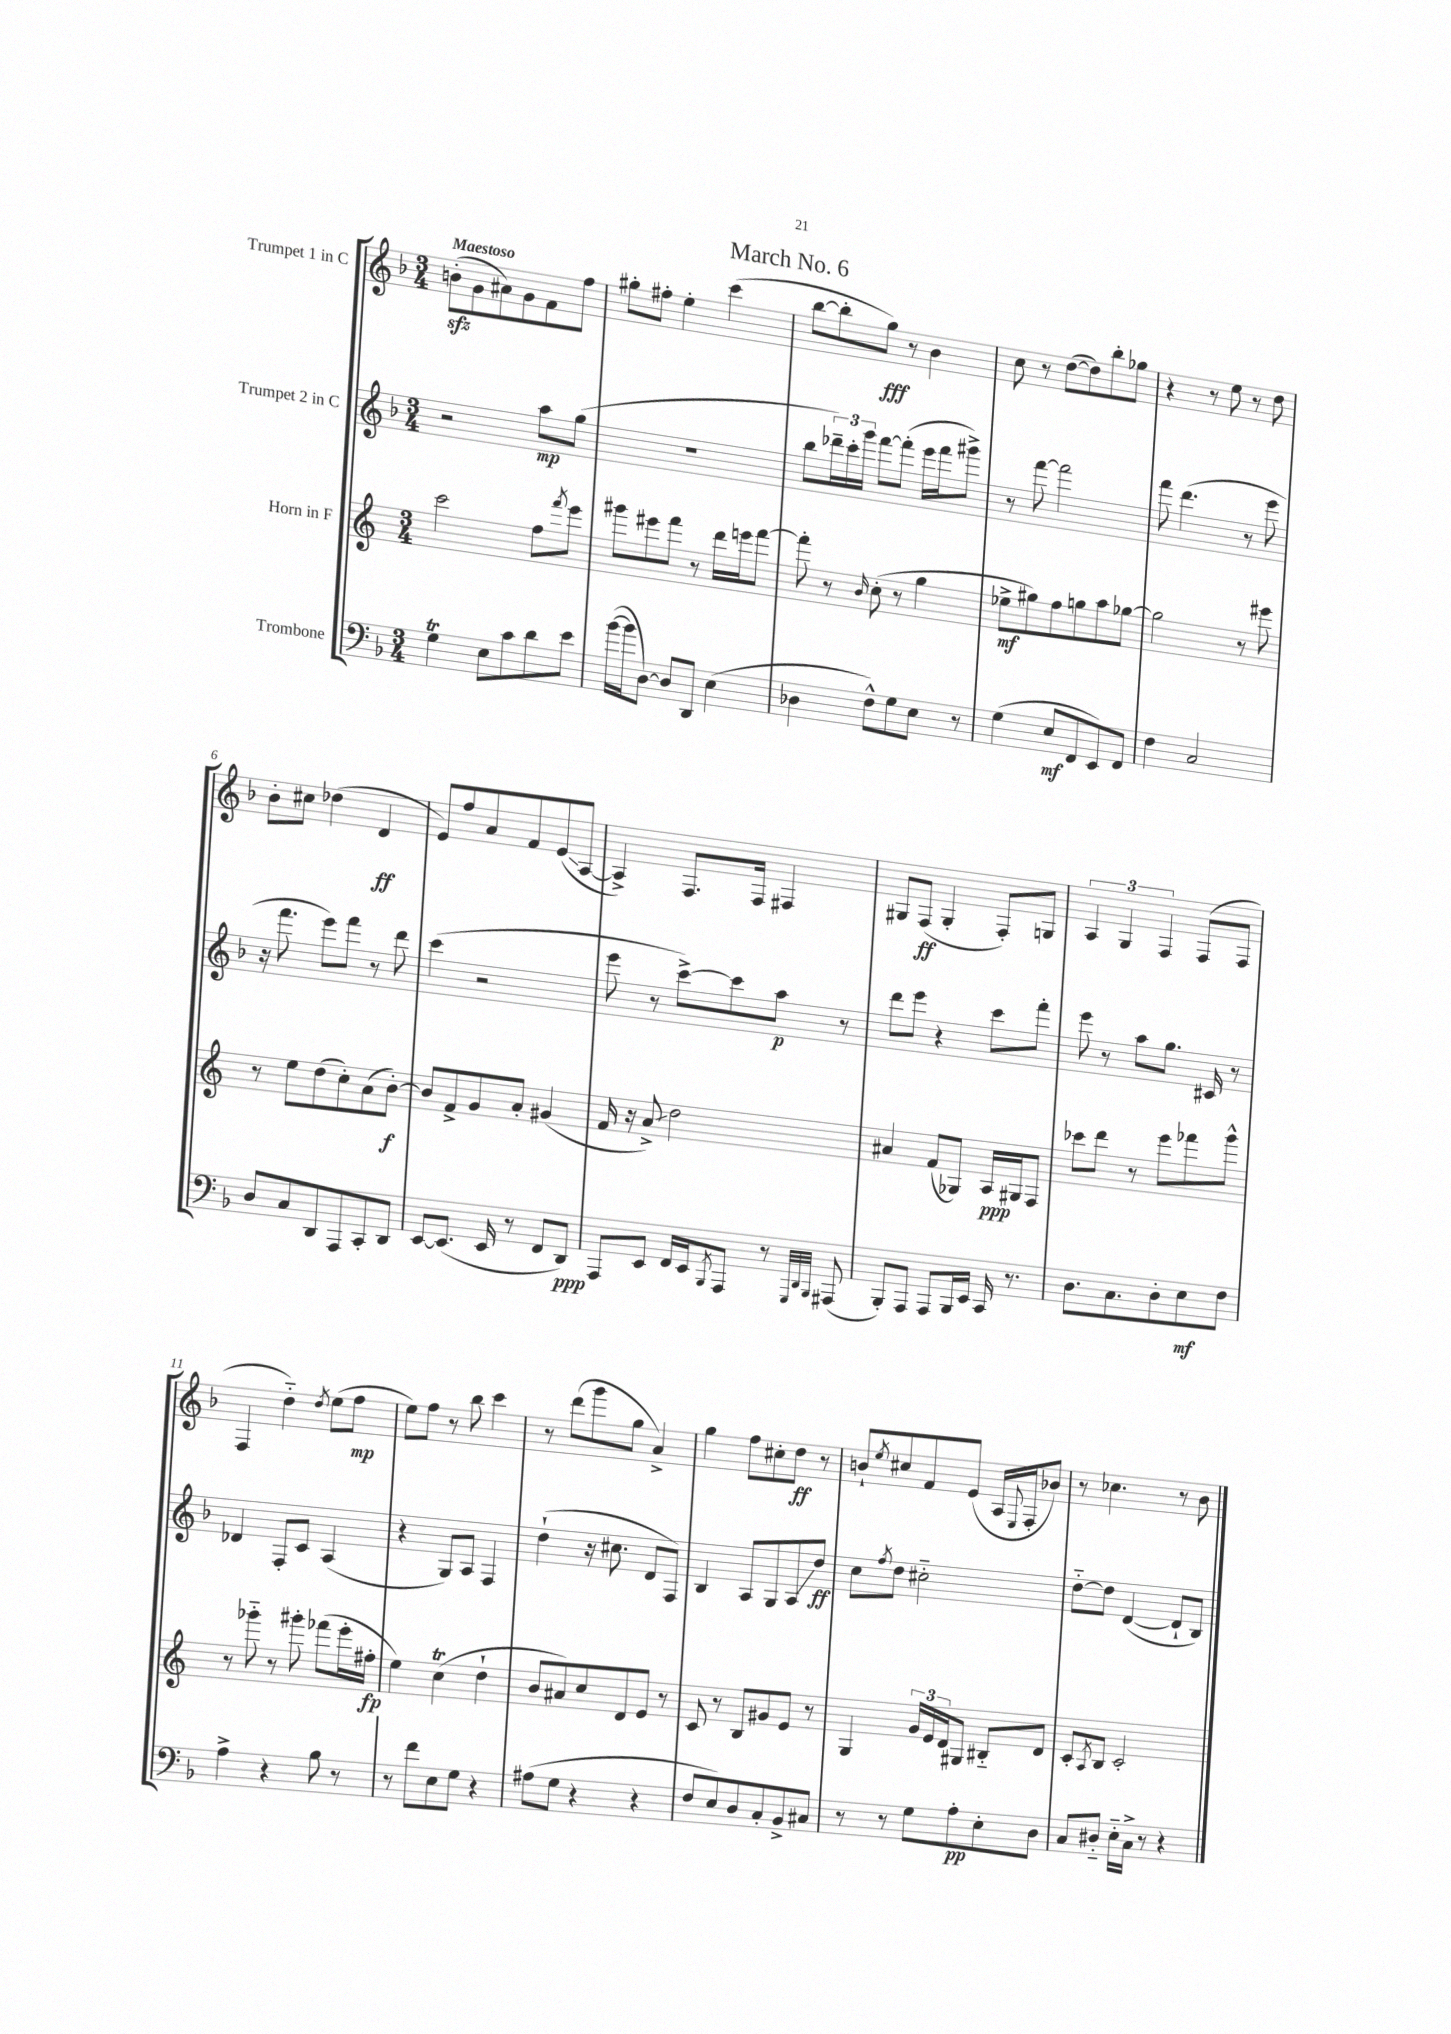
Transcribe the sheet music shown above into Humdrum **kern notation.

**kern	**kern	**kern	**kern
*staff4	*staff3	*staff2	*staff1
*clefF4	*clefG2	*clefG2	*clefG2
*k[b-]	*k[]	*k[b-]	*k[b-]
*M3/4	*M3/4	*M3/4	*M3/4
4G\	2ccc\	2r	(8b'\L
.	.	.	8g\
8E\L	.	.	8a#\)
8c\	.	.	8g\
8d\	8ff\L	8aa\L	8f\
.	8qfff/	.	.
8e\J	8eee\J	(8gg\J	8ff\J
=	=	=	=
([16b-\LL	8ggg#\L	2.r	8gg#'\L
16b-\]J	.	.	.
[8D\J)	8eee#\	.	8ff#'\J
8D/]L	8fff\J	.	4ee'\
8DD/J	8r	.	.
(4E\	16ddd\LL	.	(4ccc\
.	16eee\J	.	.
.	[8fff\J	.	.
=	=	=	=
4D-\	8fff'\]	8bb-\L	[8bb-\L
.	8r	24ddd-~\L)	8bb-'\]
.	.	24ccc'\	.
.	.	24ggg\JJ	.
.	16qqb/	.	.
8F^^\L)	(8cc'\	[8fff\L	8gg\J)
8G\	8r	(8fff'\]J	8r
8E\J	4gg\	16eee\LL	4b-\
.	.	16fff\J	.
8r	.	8ggg#^\J)	.
=	=	=	=
(4G\	8ee-^\L	8r	8cc\
.	8gg#\)	[8fff\	8r
8E/L	8ff\	2fff\]	([8dd\L
8FF/	8gg\	.	8dd\])
8EE/)	8aa\	.	8bb-'\
8FF/J	[8gg-\J	.	8gg-\J
=	=	=	=
4F\	2gg-\]	8fff\	4r
.	.	(4.ddd\	.
2C/	.	.	8r
.	.	.	8ee\
.	8r	8r	8r
.	8eee#\	8eee\	8dd\
=	=	=	=
8D/L	8r	16r	8b-'\L
.	.	8.fff\	.
8C/	8ee\L	.	8cc#\J
8DD/	(8dd\	8eee\L)	(4dd-\
8AAA/	8cc'\)	8fff\J	.
8CC'/	(8a\	8r	4d/
8DD/J	[8b'\J)	8ddd\	.
=	=	=	=
[8EE/L	8b/]L	(4ccc\	8e/L)
(8.EE/]J	8f^/	.	8ff/
.	8g/	2r	8a/
16EE/	.	.	.
8r	8a'/J	.	8f/
8FF/L	(4g#/	.	(8e/
8DD/J)	.	.	[8A/J
=	=	=	=
8AAA/L	16f/	8eee\	4A^/])
.	16r	.	.
8EE/J	8a^/)	8r	.
16FF/LL	2dd\	[8ccc^\L)	8.F/L
16EE/J	.	.	.
8qBBB-/	.	.	.
8AAA/J	.	8ccc\]	.
.	.	.	16F/Jk
8r	.	8aa\J	4F#/
32qqGGG/LLL	.	.	.
32qqDD/	.	.	.
32qqBBB-/JJJ	.	.	.
(8AAA#/	.	8r	.
=	=	=	=
8BBB-'/L)	4a#/	8ddd\L	8G#/L
8AAA/J	.	8eee\J	(8F/J
8AAA/L	(8f/L	4r	4G#'/
16BBB-/L	8G-/J)	.	.
16EE/JJ	.	.	.
16CC/	16A/LL	8ccc\L	8F'/L)
8.r	16G#/J	.	.
.	8F/J	8fff'\J	8G/J
=	=	=	=
8.D\L	8ccc-\L	8eee\	6A/
.	8ddd\J	8r	.
.	.	.	6G/
8.C\	.	.	.
.	8r	8aa\L	.
.	.	.	6F/
8D'\	8eee\L	8.gg\J	.
8E\	8fff-\	.	(8F/L
.	.	16c#/	.
8F\J	8ggg^^\J	8r	8F/J
=	=	=	=
4A^\	8r	4d-/	4F/
.	8ggg-'~\	.	.
4r	8r	8F'/L	4dd'~\)
.	8ggg#'\	8c/J	.
.	.	.	8qdd/
8B-\	(8fff-\L	(4A/	(8ee\L
8r	16eee'\L	.	8ff\J
.	16ff#'\JJ	.	.
=	=	=	=
8r	4ee\)	4r	8ee\L)
8f\L	.	.	8ff\J
8E\	(4cc\	8G/L)	8r
8G\J	.	8A/J	8bb-\
4r	4dd`\	4F/	4ccc\
=	=	=	=
(8A#\L	8b/L	(4dd`\	8r
8G\J	8a#/)	.	(8ddd\L
4r	8cc/	16r	8ggg\
.	.	8.cc#\	.
.	8d/	.	8gg\J
4r	8e/J	8d/L	4a^/)
.	8r	8F/J)	.
=	=	=	=
8F/L	8c/	4B-/	4gg\
8E/)	8r	.	.
8D/	8B/L	8A/L	8ff\L
8C'/	8g#/	8G/	8cc#'\
8BB-^/	8e/J	8A/	8dd\J
8C#/J	8r	8dd/J	8r
=	=	=	=
8r	4G/	8cc\L	8b`/L
.	.	8qff/	8qee/
8r	.	8dd\J	8cc#/
8G\L	24g/LL	2cc#'~\	8f/
.	24e/	.	.
.	24d/J	.	.
8A'\	8G#/J	.	(8e/J
8E'\	8B#'~/L	.	16A/LL
.	.	.	8qqE/
.	.	.	16F'/J
8D\J	8d/J	.	8b-/J)
=	=	=	=
8C/L	8c'/L	[8dd'~\L	8r
.	8qA/	.	.
8D#'~/J	8B/J	8dd\]J	4.cc-\
16E'~\LL	2c'/	([4d/	.
16C^\JJ	.	.	.
8r	.	.	.
4r	.	8d`/]L	8r
.	.	8B-/J)	8b-\
==	==	==	==
*-	*-	*-	*-
